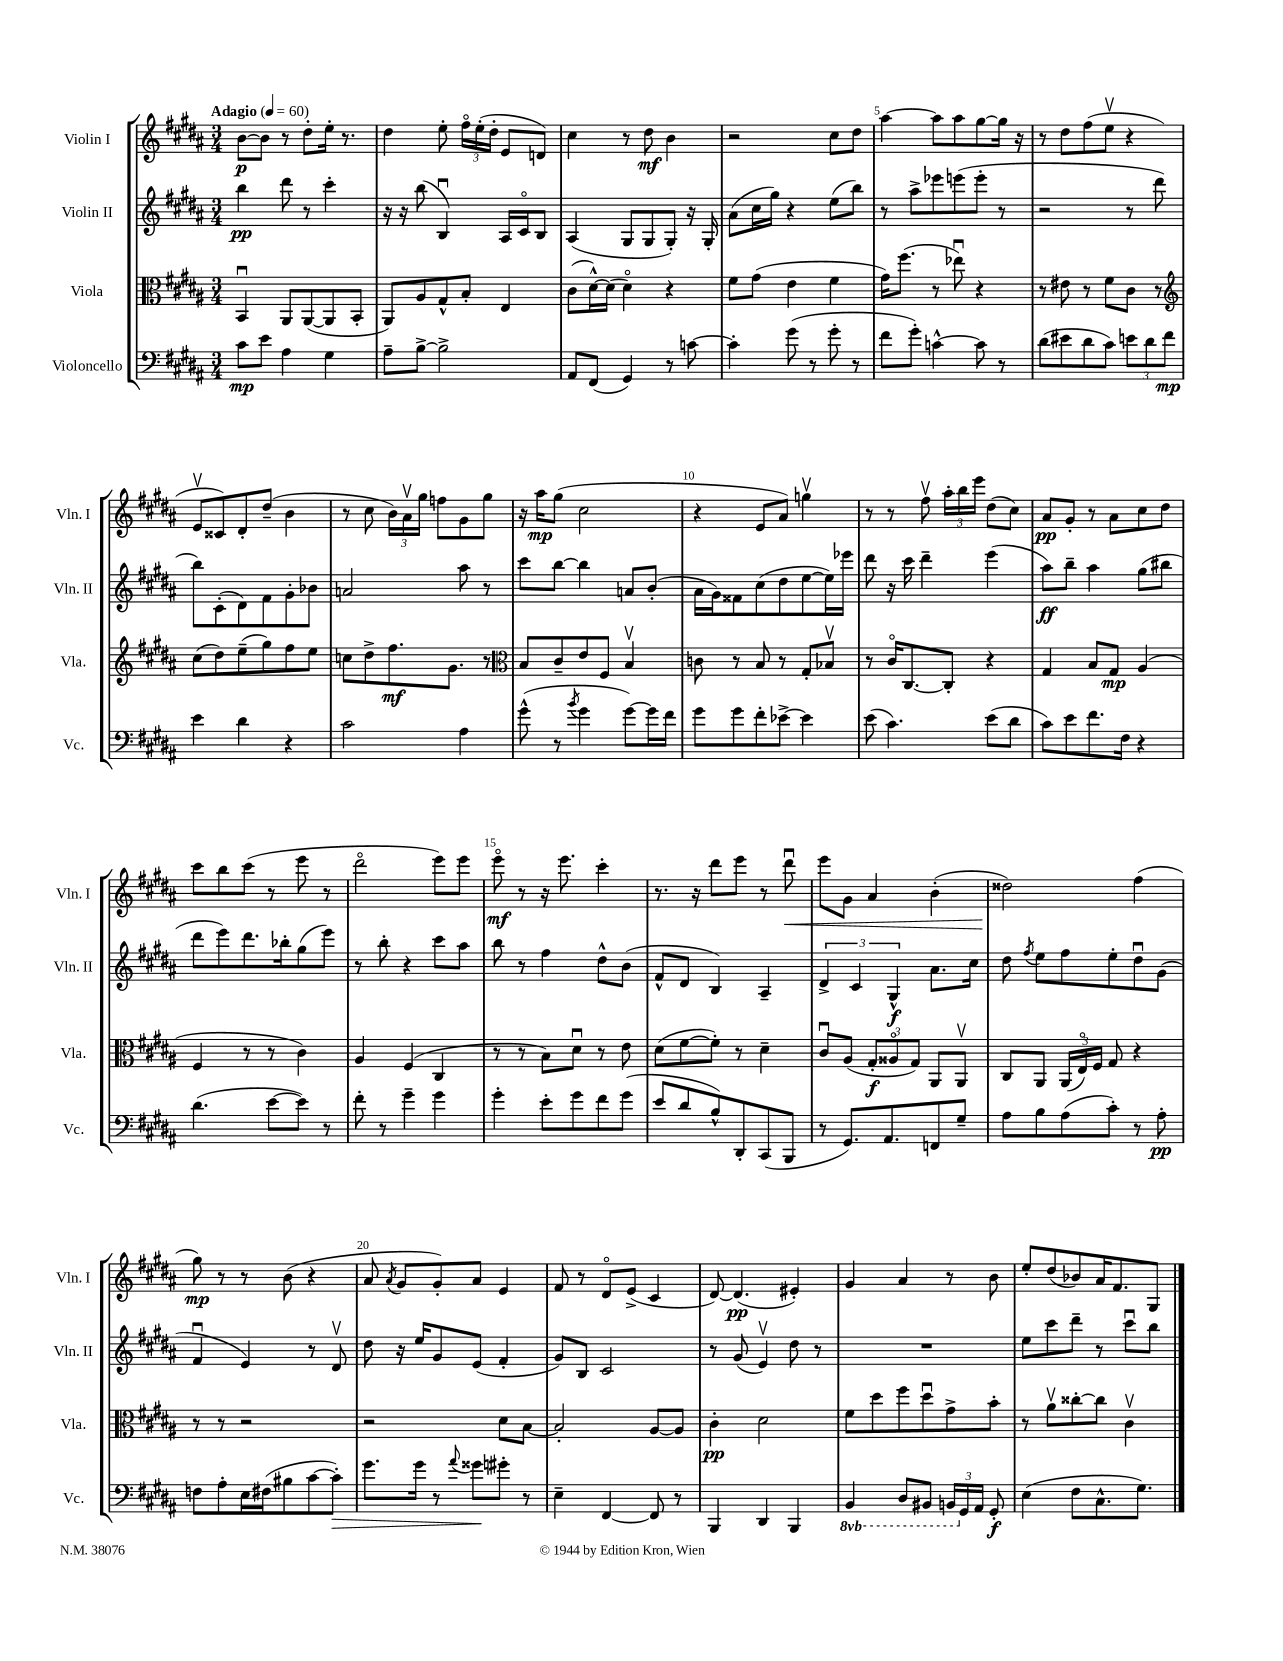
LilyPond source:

<<
\new StaffGroup <<
\new Staff = "s0" \with { instrumentName = "Violin I" shortInstrumentName = "Vln. I" } {
    \clef treble \key b \major \numericTimeSignature \time 3/4 \tempo "Adagio" 4 = 60
    \autoBeamOff b'8[~\p b'8] r8 dis''8[-. e''16]-. r8. |
    dis''4 e''8-. \tuplet 3/2 { fis''16[\flageolet e''16-.( dis''16]-. } e'8[ d'8]) |
    cis''4 r8 dis''8\mf b'4 |
    r2 cis''8[ dis''8] |
    ais''4~ ais''8[ ais''8 gis''8~ gis''16] r16 |
    r8 dis''8[ fis''8( e''8]\upbow r4 |
    e'8[\upbow cisis'8) dis'8-. dis''8]--( b'4 |
    r8 cis''8 \tuplet 3/2 { b'16[) ais'16\upbow gis''16] } f''8[ gis'8 gis''8] |
    r16 ais''16[\mp gis''8]( cis''2 |
    r4 e'8[ ais'8]) g''4\upbow |
    r8 r8 fis''8\upbow \tuplet 3/2 { ais''16[-. b''16 e'''16] } dis''8[( cis''8]) |
    ais'8[\pp gis'8]-. r8 ais'8[ cis''8 dis''8] |
    cis'''8[ b''8 cis'''8]( r8 e'''8 r8 |
    dis'''2\flageolet e'''8[) e'''8] |
    e'''8\flageolet\mf r8 r16 e'''8. cis'''4-. |
    r8. r16 dis'''8[ e'''8] r8 dis'''8\downbow\< |
    e'''8[ gis'8] ais'4 b'4-.( |
    disis''2\!) fis''4( |
    gis''8\mp) r8 r8 b'8( r4 |
    ais'8 \acciaccatura { ais'8 } gis'8[ gis'8-.) ais'8] e'4 |
    fis'8 r8 dis'8[\flageolet e'8]->( cis'4 |
    dis'8~) dis'4.\pp( eis'4-.) |
    gis'4 ais'4 r8 b'8 |
    e''8[-. dis''8( bes'8) ais'16 fis'8. gis8] \bar "|." |
}
\new Staff = "s1" \with { instrumentName = "Violin II" shortInstrumentName = "Vln. II" } {
    \clef treble \key b \major \numericTimeSignature \time 3/4
    \autoBeamOff b''4\pp dis'''8 r8 cis'''4-. |
    r16 r16 b''8( b4\downbow) ais16[ cis'16\flageolet b8] |
    ais4( gis8[ gis8 gis8]-.) r16 gis16-. |
    ais'8[( cis''16 gis''16]) r4 e''8[( b''8]) |
    r8 ais''8[-> ees'''8 e'''8( e'''8]-. r8 |
    r2 r8 dis'''8 |
    b''8[) cis'8-.( dis'8) fis'8 gis'8-. bes'8] |
    a'2 ais''8 r8 |
    cis'''8[ b''8]~ b''4 a'8[ b'8]-.( |
    ais'16[ gis'16) fisis'8 cis''8( dis''8 e''8~ e''16) ees'''16] |
    dis'''8 r16 cis'''16 dis'''4-- e'''4( |
    ais''8[\ff) b''8]-- ais''4 gis''8[( bis''8] |
    dis'''8[ e'''8) dis'''8. bes''16-. gis''8( e'''8]) |
    r8 b''8-. r4 cis'''8[ ais''8] |
    b''8 r8 fis''4 dis''8[-^ b'8]( |
    fis'8[-^ dis'8] b4) ais4-- |
    \tuplet 3/2 { dis'4-> cis'4 gis4-^\f } ais'8.[ cis''16] |
    dis''8 \acciaccatura { fis''8 } e''8[ fis''8 e''8-. dis''8\downbow gis'8]( |
    fis'4\downbow e'4) r8 dis'8\upbow |
    dis''8 r16 e''16[ gis'8 e'8]( fis'4-. |
    gis'8[) b8] cis'2 |
    r8 gis'8( e'4\upbow) dis''8 r8 |
    R2. |
    e''8[ cis'''8 dis'''8]-- r8 cis'''8[\downbow b''8] \bar "|." |
}
\new Staff = "s2" \with { instrumentName = "Viola" shortInstrumentName = "Vla." } {
    \clef alto \key b \major \numericTimeSignature \time 3/4
    \autoBeamOff b,4\downbow ais,8[ ais,8~( ais,8 b,8]-. |
    ais,8[) ais8 gis8-^ b8]-. e4 |
    cis'8[( dis'16~-^) dis'16]( dis'4\flageolet) r4 |
    fis'8[ gis'8]( e'4 fis'4 |
    gis'16[) fis''8.]( r8 ees''8\downbow) r4 |
    r8 eis'8 r8 fis'8[ cis'8] r8 |
    \clef treble cis''8[( dis''8) e''8--( gis''8) fis''8 e''8] |
    c''8[ dis''8-> fis''8.\mf gis'8.] r8 |
    \clef alto b8[ cis'8-- e'8 fis8] b4\upbow |
    c'8 r8 b8 r8 gis8[-. bes8]\upbow |
    r8 cis'16[\flageolet cis8.~ cis8]-. r4 |
    gis4 b8[ gis8]\mp ais4( |
    fis4 r8 r8 cis'4) |
    ais4 fis4( cis4 |
    r8 r8 b8[) dis'8]\downbow r8 e'8 |
    dis'8[( fis'8~ fis'8]-.) r8 dis'4-- |
    cis'8[\downbow ais8]( \tuplet 3/2 { gis8[-.\f aisis8\flageolet gis8]) } ais,8[ ais,8]\upbow |
    cis8[ ais,8] \tuplet 3/2 { ais,16[( e16\flageolet) fis16] } gis8 r4 |
    r8 r8 r2 |
    r2 dis'8[ b8]~ |
    b2-. ais8[~ ais8] |
    cis'4-.\pp dis'2 |
    fis'8[ dis''8 fis''8 dis''8\downbow gis'8-> b'8]-. |
    r8 ais'8[\upbow cisis''8~-. cisis''8] cis'4\upbow \bar "|." |
}
\new Staff = "s3" \with { instrumentName = "Violoncello" shortInstrumentName = "Vc." } {
    \clef bass \key b \major \numericTimeSignature \time 3/4 \set Staff.ottavationMarkups = #ottavation-simple-ordinals
    \autoBeamOff cis'8[\mp e'8] ais4 gis4 |
    ais8[-- b8]~-> b2-> |
    ais,8[ fis,8]( gis,4) r8 c'8~ |
    c'4-. gis'8( r8 gis'8-. r8 |
    fis'8[ gis'8]-.) c'4~-^ c'8 r8 |
    dis'8[( eis'8 dis'8 cis'8]) \tuplet 3/2 { e'8[ dis'8 fis'8]\mp } |
    e'4 dis'4 r4 |
    cis'2 ais4 |
    gis'8-^( r8 \acciaccatura { b'8 } gis'4 gis'8[~) gis'16 fis'16] |
    gis'8[ gis'8 fis'8-. ees'8]~-> ees'4 |
    e'8( cis'4.) e'8[( dis'8] |
    cis'8[) e'8 fis'8. fis16] r4 |
    dis'4.( e'8[~ e'8]) r8 |
    fis'8-. r8 gis'4-- gis'4 |
    gis'4-. e'8[-. gis'8 fis'8 gis'8]( |
    e'8[ dis'8 b8-^) dis,8-. cis,8( b,,8] |
    r8 gis,8.[) ais,8. f,8 gis8]-- |
    ais8[ b8 ais8( cis'8]-.) r8 ais8-.\pp |
    f8[ ais8-. e16 fis16( bis8 cis'8~ cis'8]-.\>) |
    gis'8.[ gis'16] r8 \appoggiatura { ais'8 } gisis'8[\! gis'8]-. r8 |
    e4-- fis,4~ fis,8 r8 |
    b,,4 dis,4 b,,4 |
    \ottava #-1 b,,4 dis,8[ bis,,8] \tuplet 3/2 { b,,16[ \ottava #0 gis,16 ais,16] } gis,8-.\f |
    e4( fis8[ cis8.-^ gis8.]) \bar "|." |
}
>>
>>
\layout { \context { \Score \override BarNumber.break-visibility = ##(#f #t #t) barNumberVisibility = #(every-nth-bar-number-visible 5) } }
